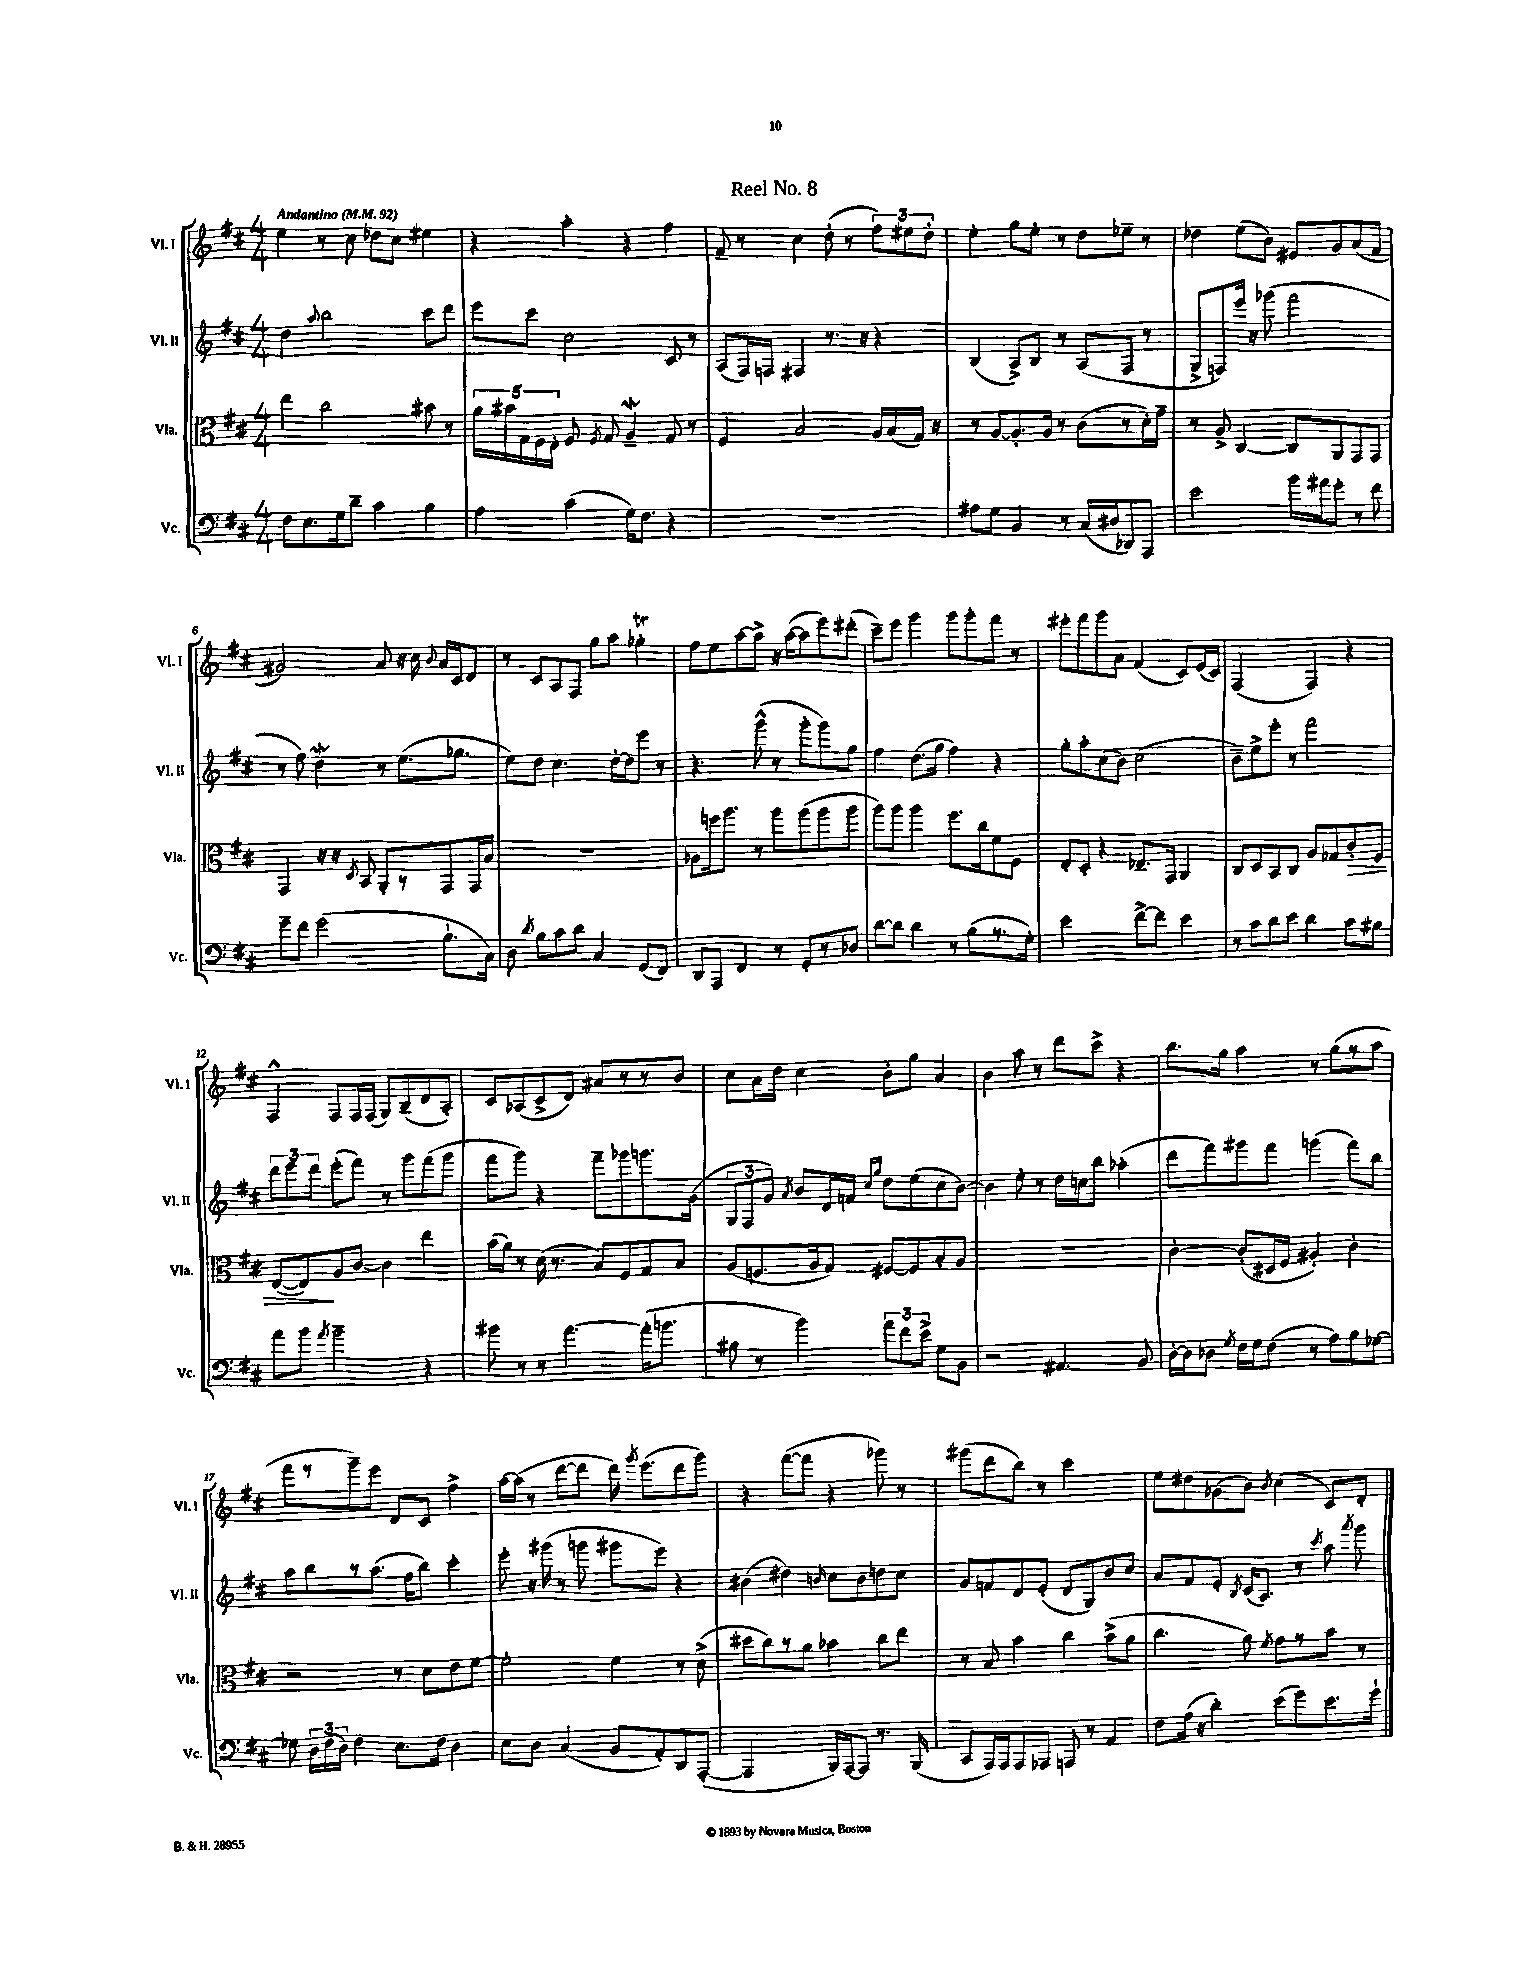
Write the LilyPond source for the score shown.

\header { title = "Reel No. 8" }
<<
\new StaffGroup <<
\new Staff = "s0" \with { instrumentName = "Vl. I" shortInstrumentName = "Vl. I" } {
    \clef treble \key d \major \numericTimeSignature \time 4/4 \tempo "Andantino" 4 = 92
    \autoBeamOff e''4 r8 cis''8 des''8[ cis''8] eis''4 |
    r4 a''4-. r4 fis''4 |
    fis'8-- r8 cis''4 d''8-.( r8 \tuplet 3/2 { fis''8[) eis''8 d''8]-. } |
    e''4-. g''8[ e''8]-. r8 d''8[ ees''8]-- r8 |
    des''4 e''8[( b'8]) eis'8[ g'8 a'8( fis'8] |
    gis'2) a'8 r16 cis''16 \appoggiatura { b'8 } a'16[ cis'16 d'8] |
    r8 cis'8[ a8 fis8] g''8[ a''8] ges''4-.\trill |
    fis''8[ e''8 a''8~ a''8]-> r16 a''16[~( a''8 e'''8) dis'''8]-.( |
    cis'''8[--) e'''8] g'''4 g'''8[ g'''8-. fis'''8] r8 |
    eis'''8[-. fis'''8 g'''8 a'8] fis'4( cis'8[) e'16( cis'16]) |
    fis2( fis4) r4 |
    fis4-^ fis8[ fis16 fis16]( g8[) b8--( d'8 a8]-.) |
    cis'8[ aes8( cis'8-> d'8]) ais'8[ r8 r8 b'8] |
    cis''8[ a'16 d''16] cis''4 b'8[-. g''8] a'4 |
    b'4 a''8 r8 d'''8[ cis'''8]-> r4 |
    b''8.[ g''16] a''4 r8 g''8[( r8 a''8] |
    fis'''8[ r8 g'''8--) e'''8] d'8[ cis'8] fis''4-> |
    a''16[~ a''16]( r8 d'''8[~ d'''8] d'''16) \acciaccatura { g'''8 } e'''8.[( d'''8 g'''8]) |
    r4 fis'''8[~( fis'''8] r4 ges'''8) r8 |
    gis'''8[( d'''8 b''8]) r8 cis'''2 |
    e''8[ dis''8 ges'8( b'8]) \acciaccatura { b'8 } cis''4( cis'8[) d'8]-. \bar "|." |
}
\new Staff = "s1" \with { instrumentName = "Vl. II" shortInstrumentName = "Vl. II" } {
    \clef treble \key d \major \numericTimeSignature \time 4/4
    \autoBeamOff d''4 \appoggiatura { a''8 } b''2 cis'''8[ d'''8] |
    e'''8[ cis'''8] cis''2 cis'8 r8 |
    a8[( fis16) f16] fis4 r8. r16 r4 |
    b4( a8[->) b8] r8 a8[( fis8] r8 |
    g8[-> f8) e'''16] r16 ges'''8( fis'''2 |
    r8 fis''8) d''4\mordent r8 e''8.[( ges''8.] |
    e''8[) d''8] cis''4. d''16[~-. d''16 e'''8] r8 |
    r4. g'''8-^( r8 g'''8[-. g'''8) g''8] |
    fis''4 d''8.[( g''16] fis''4) r4 |
    g''8[-. a''8-. cis''8( b'8]) cis''2( |
    b'8[--) e''8-> e'''8]-. r8 fis'''2 |
    \tuplet 3/2 { d'''8[ e'''8 d'''8] } e'''8[-.( fis'''8]) r8 g'''8[ fis'''8( g'''8] |
    fis'''8[ g'''8]) r4 fis'''8[-- ges'''8 g'''8. g'16]( |
    \tuplet 3/2 { g8[ fis8 g'8]) } \acciaccatura { a'8 } b'8[ d'16 f'16] \grace { cis''16[ g''16] } d''8[ e''8( cis''8 b'8]~) |
    b'4 e''8-. r8 d''16[ c''16 b''8] aes''4-.( |
    d'''8[ fis'''8) gis'''8 fis'''8] g'''4( fis'''8[) b''8] |
    a''8[ b''8 r8 a''8.]( fis''16[ b''8]) cis'''4-. |
    e'''8-. r16 gis'''16( r8 g'''8 gis'''8[ e'''8]) r4 |
    bis'4( dis''4) \grace { b'16 } cis''8[ b'8 d''8 cis''8] |
    g'8[ f'8 d'8 e'8]-.( d'8[ g8) b'8 cis''8] |
    a'8[ fis'8 e'8]-. \acciaccatura { b8 } cis'16[( a8.]) r8 \acciaccatura { cis'''8 } a''8 \acciaccatura { a'''8 } g'''8 \bar "|." |
}
\new Staff = "s2" \with { instrumentName = "Vla." shortInstrumentName = "Vla." } {
    \clef alto \key d \major \numericTimeSignature \time 4/4
    \autoBeamOff e''4 cis''2 bis'8 r8 |
    \tuplet 5/4 { a'16[ bis'16 g16 fis16 e16]-. } fis8 \acciaccatura { fis8 } g8 a4--\mordent g8 r8 |
    fis4 b2 a16[ b16( g16]) r16 |
    r8 a8[~ a8.-. a16] r8 cis'8[( r8 d'16-.) g'16]-- |
    r8 a8-> cis4~ cis8[ a,8 g,8 g,8] |
    g,4 r16 r16 \acciaccatura { d8 } b,8 a,8[-. r8 g,8 g,16 b16] |
    R1 |
    aes8[ f''16 a''8.] r8 a''8[ a''8( a''8 a''8] |
    a''8[) a''8] a''4 fis''8.[ cis''16 fis'8 fis8] |
    e8[-. d8]-. r4 ees8.[-- g,16] a,4 |
    cis8[ d8 b,8 cis8] a8[ ges8 cis'8-.\> fis8] |
    e8[~( e8\!) a8 cis'8]~ cis'4 e''4 |
    b'16[( a'16]) r8 d'16( r8. b8[) fis8 g8 b8] |
    a8[( f8. a16 g8]) fis8[~ fis8 b8-. a8] |
    R1 |
    cis'4~-. cis'8[-.( dis16 fis16] ais4-.) cis'4-. |
    r2 r8 d'8[ e'8 fis'8]~ |
    fis'2-. fis'4 r8 d'8->( |
    dis''8[ cis''8) r8 a'8] bes'4 cis''8[ e''8] |
    r8 b8 b'4 cis''4 b'8[->( a'8] |
    cis''4. a'8) \acciaccatura { fis'8 } g'8[ r8 b'8] r8 \bar "|." |
}
\new Staff = "s3" \with { instrumentName = "Vc." shortInstrumentName = "Vc." } {
    \clef bass \key d \major \numericTimeSignature \time 4/4
    \autoBeamOff fis8[ e8. g16 d'8]-- cis'4 b4 |
    a4 cis'4( g16[) fis8.] r4 |
    R1 |
    ais8[ g8] b,4 r8 cis16[( dis16 des,8) a,,8] |
    e'2 b'16[ ais'16 g'8]-. r8 fis'8 |
    g'8[-- fis'8] g'2( b8.[-! cis16]) |
    d8 \acciaccatura { d'8 } b8[ cis'8 d'8] cis4 g,8[( fis,8]) |
    d,8[ a,,8] fis,4 r8 g,8[-. r8 des8] |
    d'8[~ d'8] d'4 r8 b8[( r8. g16]-.) |
    e'2 fis'8[~-> fis'8] e'4 |
    r8 cis'8[ d'8 e'8] d'4 cis'8[ bis8] |
    a'8[ b'8] \acciaccatura { a'8 } b'2-- r4 |
    bis'8 r8 r8 a'4.~ a'16[-.( b'8.] |
    bis8 r8 b'4) \tuplet 3/2 { a'8[ fis'8 e'8]-> } g8[ b,8] |
    r2 ais,4. b,8 |
    d16[~-. d16 des8] \acciaccatura { g8 } fis16[ g16 fis8]( r8 a8[) b8 ges8]~ |
    ges8 \tuplet 3/2 { d16[ fis16( d16]) } fis4 e8.[ fis16] d4 |
    e8[ d8] cis4( b,8[ a,8-.) d,8 a,,8]~-.( |
    a,,2 b,,16[) a,,16~ a,,8] r8. b,,16( |
    cis,8[ a,,16) a,,16 a,,8 aes,,8] a,,8 r8 a,4 |
    fis8[ a16]( r16 d'4-.) e'8[( g'8) e'8. g'16]-! \bar "|." |
}
>>
>>
